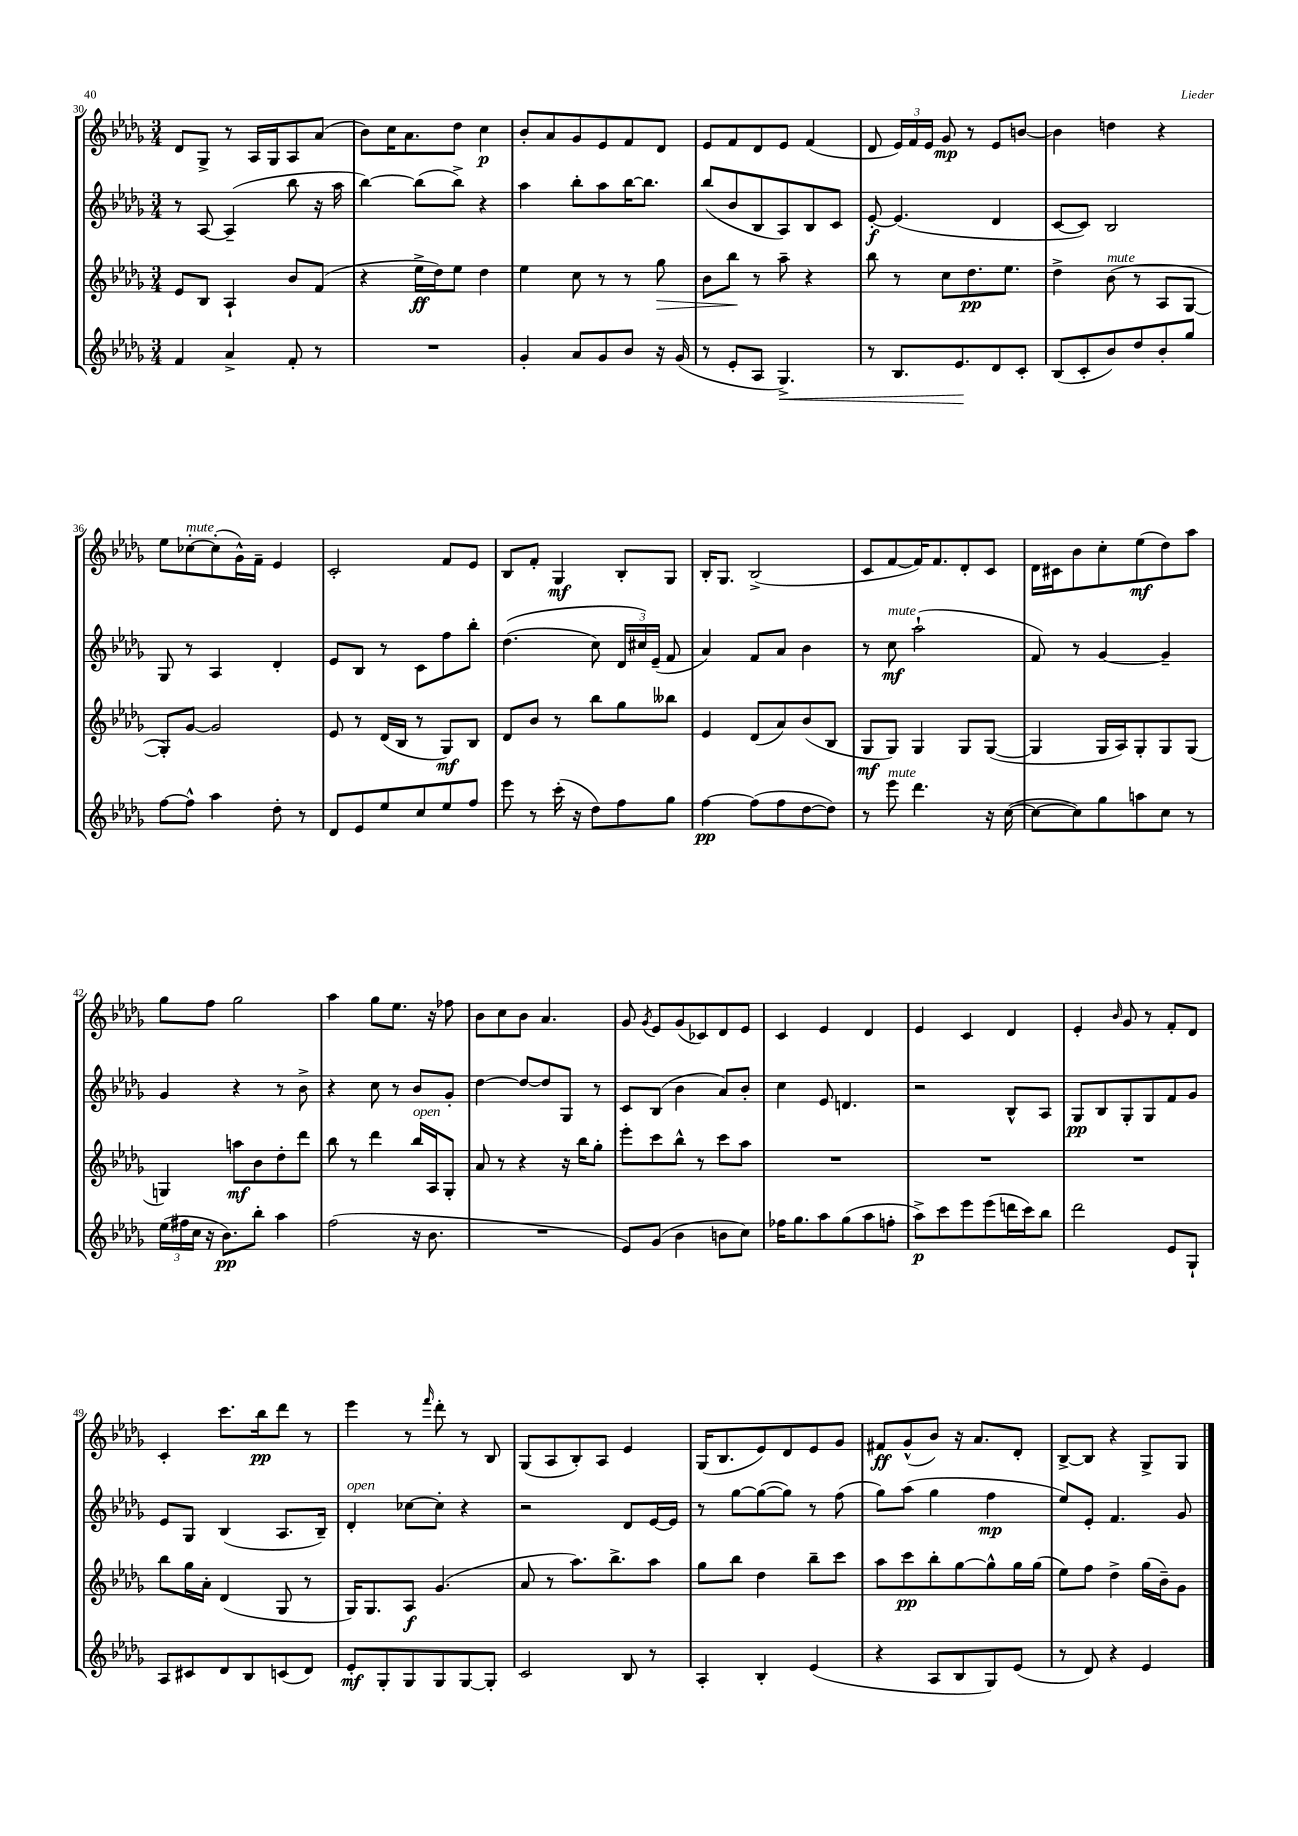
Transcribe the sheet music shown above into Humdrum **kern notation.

**kern	**kern	**kern	**kern
*staff4	*staff3	*staff2	*staff1
*clefG2	*clefG2	*clefG2	*clefG2
*k[b-e-a-d-g-]	*k[b-e-a-d-g-]	*k[b-e-a-d-g-]	*k[b-e-a-d-g-]
*M3/4	*M3/4	*M3/4	*M3/4
4f	8e-	8r	8d-
.	8B-	[8A-	8G-^
4a-^	4A-`	(4A-~]	8r
.	.	.	16A-
.	.	.	16G-
8f'	8b-	8bb-	8A-
8r	(8f	16r	(8a-
.	.	16aa-	.
=	=	=	=
2.r	4r	[4bb-)	8b-)
.	.	.	16cc
.	.	.	8.a-
.	16ee-^	(8bb-]	.
.	16dd-)	.	.
.	8ee-	8bb-^)	8dd-
.	4dd-	4r	4cc
=	=	=	=
4g-'	4ee-	4aa-	8b-'
.	.	.	8a-
8a-	8cc	8bb-'	8g-
8g-	8r	8aa-	8e-
8b-	8r	[16bb-	8f
.	.	8.bb-]	.
16r	8gg-	.	8d-
(16g-	.	.	.
=	=	=	=
8r	8b-	(8bb-	8e-
8e-'	8bb-	8b-	8f
8A-	8r	8B-	8d-
4.G-^)	8aa-~	8A-)	8e-
.	4r	8B-	(4f
.	.	8c	.
=	=	=	=
8r	8bb-	[8e-'	8d-
8.B-	8r	(4.e-]	24e-)
.	.	.	24f
.	.	.	24e-
.	8cc	.	8g-
8.e-	.	.	.
.	8.dd-	.	8r
8d-	.	4d-	8e-
.	8.ee-	.	.
8c'	.	.	[8b
=	=	=	=
(8B-	4dd-^	[8c	4b]
8c'	.	8c])	.
8b-)	(8b-	2B-	4dd
8dd-	8r	.	.
8b-'	8A-	.	4r
8gg-	[8G-	.	.
=	=	=	=
[8ff	8G-'])	8G-	8ee-
8ff^^]	[8g-	8r	[8cc-'
4aa-	2g-]	4A-	(8cc-']
.	.	.	16g-^^)
.	.	.	16f~
8dd-'	.	4d-'	4e-
8r	.	.	.
=	=	=	=
8d-	8e-	8e-	2c'
8e-	8r	8B-	.
8ee-	(16d-	8r	.
.	16B-	.	.
8cc	8r	8c	.
8ee-	8G-)	8ff	8f
8ff	8B-	8bb-'	8e-
=	=	=	=
8eee-	8d-	&((4.dd-	8B-
8r	8b-	.	8f'
(16ccc'	8r	.	4G-
16r	.	.	.
8dd-)	8bb-	8cc)	.
8ff	8gg-	24d-	8B-'
.	.	24cc#&)	.
.	.	(24e-~	.
8gg-	8bb--	8f	8G-
=	=	=	=
[4ff	4e-	4a-)	16B-'
.	.	.	8.G-
(8ff]	(8d-	8f	(2B-^
8ff	8a-)	8a-	.
[8dd-	(8b-	4b-	.
8dd-])	8B-	.	.
=	=	=	=
8r	8G-	8r	8c
8eee-	8G-)	8cc	[8f
4.ddd-	4G-	(2aa-`	16f])
.	.	.	8.f
.	8G-	.	8d-'
16r	([8G-	.	8c
([16cc	.	.	.
=	=	=	=
8cc_	4G-]	8f)	16d-
.	.	.	16c#
8cc])	.	8r	8b-
8gg-	16G-	[4g-	8cc'
.	16A-)	.	.
8aa	8G-'	.	(8ee-
8cc	8G-	4g-~]	8dd-)
8r	(8G-	.	8aa-
=	=	=	=
(24ee-	4G)	4g-	8gg-
24ff#	.	.	.
24cc	.	.	.
16r	.	.	8ff
8.b-)	.	.	.
.	8aa	4r	2gg-
8bb-'	8b-	.	.
4aa-	8dd-'	8r	.
.	8ddd-	8b-^	.
=	=	=	=
(2ff	8bb-	4r	4aa-
.	8r	.	.
.	4ddd-	8cc	8gg-
.	.	8r	8.ee-
16r	16bb-	8b-	.
8.b-	16A-	.	16r
.	8G-'	8g-'	8ff-
=	=	=	=
2.r	8a-	[4dd-	8b-
.	8r	.	8cc
.	4r	8dd-_	8b-
.	.	8dd-]	4.a-
.	16r	8G-	.
.	16bb-	.	.
.	8gg-'	8r	.
=	=	=	=
8e-)	8eee-'	8c	8g-
.	.	.	8qg-
(8g-	8ccc	(8B-	8e-
4b-	8bb-^^	4b-	(8g-
.	8r	.	8c-)
8b	8ccc	8a-)	8d-
8cc)	8aa-	8b-'	8e-
=	=	=	=
16ff-	2.r	4cc	4c
8.gg-	.	.	.
8aa-	.	8e-	4e-
(8gg-	.	4.d	.
8aa-	.	.	4d-
8ff'	.	.	.
=	=	=	=
8aa-^)	2.r	2r	4e-
8ccc	.	.	.
8eee-	.	.	4c
(8eee-	.	.	.
16ddd	.	8B-^^	4d-
16ccc)	.	.	.
8bb-	.	8A-	.
=	=	=	=
2ddd-	2.r	8G-	4e-'
.	.	8B-	.
.	.	.	16qqb-
.	.	8G-'	8g-
.	.	8G-	8r
8e-	.	8f	8f'
8G-`	.	8g-	8d-
=	=	=	=
8A-	8bb-	8e-	4c'
8c#	16gg-	8G-	.
.	16a-'	.	.
8d-	(4d-	(4B-	8.ccc
8B-	.	.	.
.	.	.	16bb-
(8c	8G-	8.A-	8ddd-
8d-)	8r	.	8r
.	.	16B-~)	.
=	=	=	=
8e-'	16G-)	4d-'	4eee-
.	8.G-	.	.
8G-'	.	.	.
8G-	8A-	[8cc-	8r
.	.	.	16qqfff
8G-	(4.g-	8cc-']	8ddd-'
[8G-	.	4r	8r
8G-']	.	.	8B-
=	=	=	=
2c	8a-	2r	(8G-
.	8r	.	8A-
.	8.aa-)	.	8B-')
.	.	.	8A-
.	8.bb-^	.	.
8B-	.	8d-	4e-
8r	8aa-	[16e-	.
.	.	16e-]	.
=	=	=	=
4A-'	8gg-	8r	(16G-
.	.	.	8.B-
.	8bb-	[8gg-	.
4B-'	4dd-	(8gg-_	8e-)
.	.	8gg-])	8d-
(4e-	8bb-~	8r	8e-
.	8ccc	(8ff	8g-
=	=	=	=
4r	8aa-	8gg-)	8f#
.	8ccc	(8aa-	(8g-^^
8A-	8bb-'	4gg-	8b-)
8B-	[8gg-	.	16r
.	.	.	8.a-
8G-)	8gg-^^]	4ff	.
(8e-	16gg-	.	8d-'
.	(16gg-	.	.
=	=	=	=
8r	8ee-)	8ee-)	[8B-^
8d-)	8ff	8e-'	8B-]
4r	4dd-^	4.f	4r
4e-	(16gg-	.	8G-^
.	16b-~)	.	.
.	8g-	8g-	8G-
==	==	==	==
*-	*-	*-	*-
